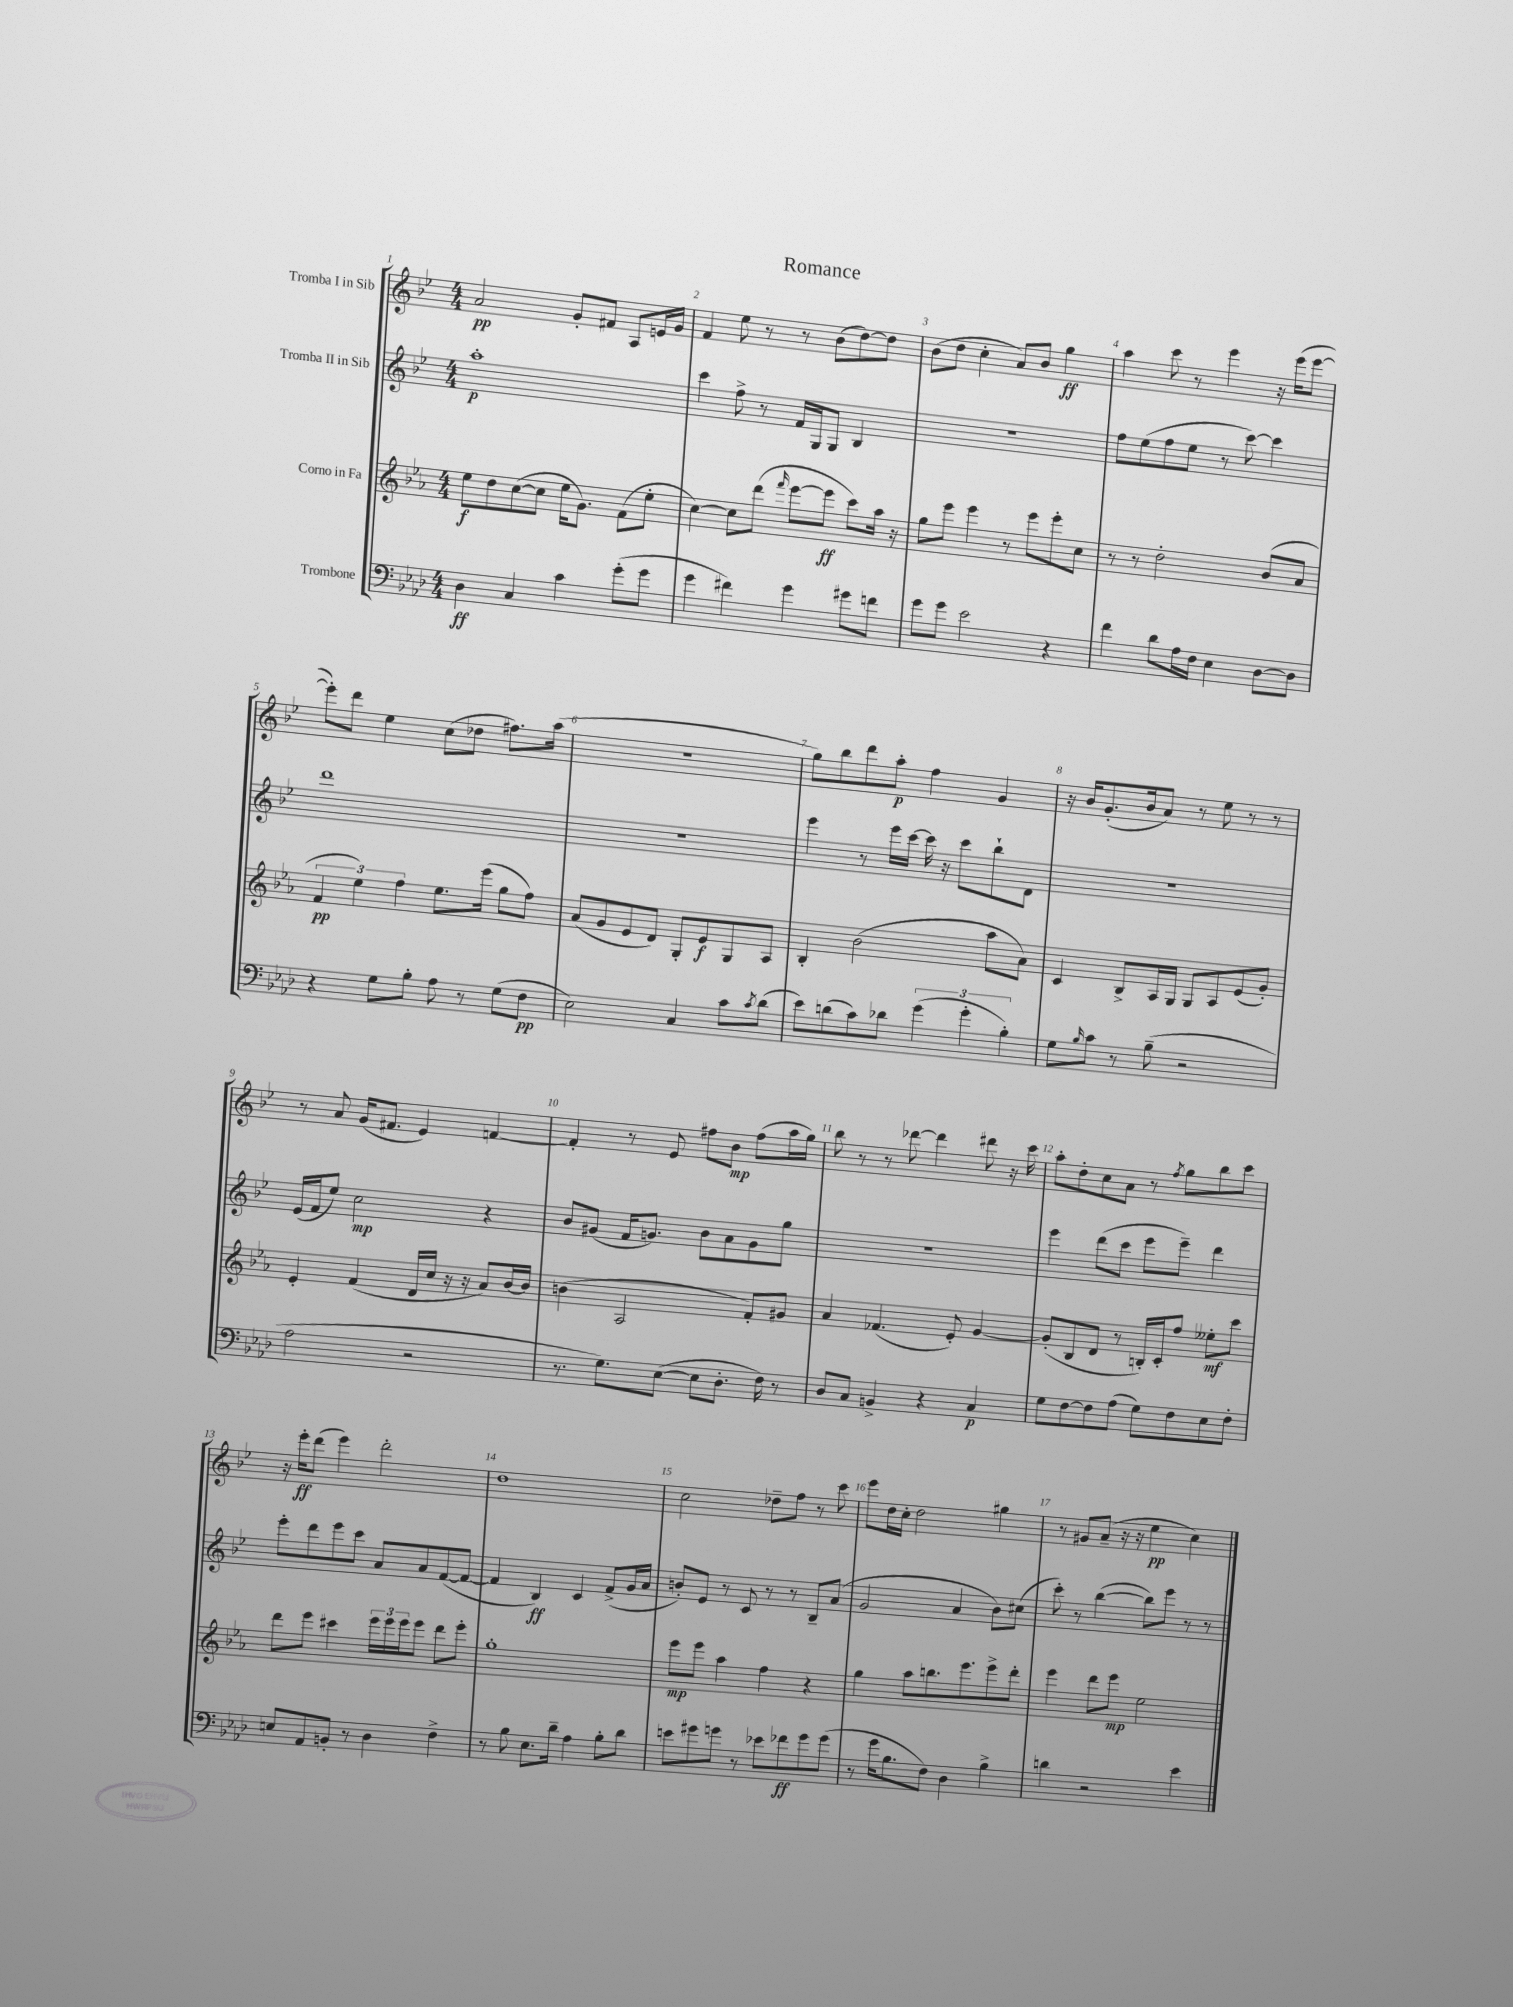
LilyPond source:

\header { title = "Romance" }
<<
\new StaffGroup <<
\new Staff = "s0" \with { instrumentName = "Tromba I in Sib" } {
    \clef treble \key bes \major \numericTimeSignature \time 4/4
    a'2\pp g'8-. fis'8 a8 e'16 g'16 |
    f'4 ees''8 r8 r8 bes'8( d''8~) d''8 |
    bes'8( d''8 c''4-. a'8) bes'8 g''4\ff |
    a''4 c'''8 r8 ees'''4 r16 ees'''16( ees'''8~ |
    ees'''8-.) d'''8 ees''4 c''8( des''8 fis''8.) a''16( |
    R1 |
    g''8) bes''8 d'''8 a''8-.\p f''4 g'4 |
    r16 bes'16 g'8.-.( bes'16 a'8) r8 ees''8 r8 r8 |
    r8 a'8 g'16( fis'8. ees'4) f'4~ |
    f'4-. r8 ees'8 fis''8 bes'8\mp fis''8( a''16 g''16) |
    bes''8 r8 r8 des'''8~ des'''4 dis'''8 r16 c'''16 |
    a''8-. d''8-. c''8 a'8 r8 \acciaccatura { f''8 } g''8 bes''8 c'''8 |
    r16 ees'''16-.\ff d'''8( ees'''4) d'''2-. |
    d''1 |
    c''2 des''8-- f''8 r8 c'''8 |
    ees'''8 d''16 c''16-. d''2 gis''4 |
    r8 gis'8 a'8--( r16 r16 ees''4\pp c''4) \bar "|." |
}
\new Staff = "s1" \with { instrumentName = "Tromba II in Sib" } {
    \clef treble \key bes \major \numericTimeSignature \time 4/4
    a''1-.\p |
    c'''4 f''8-> r8 f'16 g16 g8 bes4 |
    R1 |
    f''8 ees''8( f''8 ees''8 r8 c'''8~) c'''4 |
    d'''1 |
    R1 |
    ees'''4 r8 ees'''16 c'''16~ c'''16 r16 c'''8 bes''8-! d'8 |
    R1 |
    ees'16( f'16 ees''8) c''2\mp r4 |
    bes'8 gis'8( f'16 g'8.) bes'8 a'8 g'8 g''8 |
    r1 |
    ees'''4 d'''8( c'''8 ees'''8 ees'''8--) d'''4 |
    ees'''8-. d'''8 ees'''8 c'''8 a'8 a'8 f'8~( f'8~ |
    f'4 bes4\ff) c'4 f'8->( g'16 a'16 |
    b'8-.) ees'8 r8 c'8 r8 r8 bes8-- a'8( |
    g'2 a'4 bes'8) cis''8( |
    c'''8-.) r8 bes''4~( bes''8) ees'''8 r8 r8 \bar "|." |
}
\new Staff = "s2" \with { instrumentName = "Corno in Fa" } {
    \clef treble \key ees \major \numericTimeSignature \time 4/4
    ees''8\f d''8 c''8~( c''8 ees''16 g'8.) f'8( ees''8-. |
    c''4~) c''8 d'''8( \grace { f'''16 } ees'''8~ ees'''8\ff c'''8) aes''16 r16 |
    g''8 ees'''8 ees'''4 r8 ees'''8 ees'''8-. c''8 |
    r8 r8 d''2-. bes'8( aes'8 |
    \tuplet 3/2 { f'4\pp ees''4) f''4 } ees''8. ees'''16( g''8 f''8) |
    aes'8( g'8 ees'8 d'8) g8-. ees'8\f g8 aes8 |
    bes4-. bes'2( aes''8 aes'8) |
    c'4 bes8-> aes16 g16 g8 aes8 ees'8( g'8-.) |
    ees'4-. f'4( d'16 c''16 r16 r16 aes'8) bes'16~ bes'16 |
    b'4( aes2 f'8-.) gis'8 |
    aes'4 fes'4.( ees'8-.) g'4~ |
    g'8-.( bes8 d'8 r8 b16-.) c'16-. f''8 eeses''8-.\mf c'''8 |
    d'''8 ees'''8 cis'''4 \tuplet 3/2 { ees'''16 ees'''16 ees'''16 } ees'''8 d'''8 ees'''8-. |
    g''1-. |
    ees'''8\mp ees'''8 aes''4 f''4 r4 |
    g''4 aes''8 b''8. ees'''8. ees'''8-> d'''8-. |
    ees'''4 d'''8 ees'''8\mp ees''2 \bar "|." |
}
\new Staff = "s3" \with { instrumentName = "Trombone" } {
    \clef bass \key aes \major \numericTimeSignature \time 4/4
    des4\ff c4 c'4 g'8-.( g'8 |
    g'4 fis'4) g'4 gis'8 f'8 |
    g'8 g'8 ees'2 r4 |
    f'4 des'8 aes16 f16 ees4 des8~ des8 |
    r4 g8 bes8-. aes8 r8 g8( f8\pp |
    ees2) c4 c'8 \acciaccatura { c'8 } des'8( |
    ees'8) d'8( c'8) des'8 \tuplet 3/2 { g'4( g'4-. bes4-.) } |
    g8 \grace { bes16 } c'8 r8 bes8--( r2 |
    aes2 r2 |
    r8. g8.) ees8~( ees8 des8.-. f16) r8 |
    des8 c8 b,4-> r4 c4\p |
    g8 f8~ f8 aes8( g8) f8 ees8 f8-. |
    e8 aes,8 b,8-. r8 des4 f4-> |
    r8 bes8 ees8. des'16-- aes4 bes8-. des'8 |
    e'8 gis'8 g'8 r8 ees'8 fes'8\ff g'8 g'8( |
    r8 g'16 bes8. f8) des4 bes4-> |
    d'4 r2 ees'4 \bar "|." |
}
>>
>>
\layout { \context { \Score \override BarNumber.break-visibility = ##(#f #t #t) barNumberVisibility = #all-bar-numbers-visible } }
